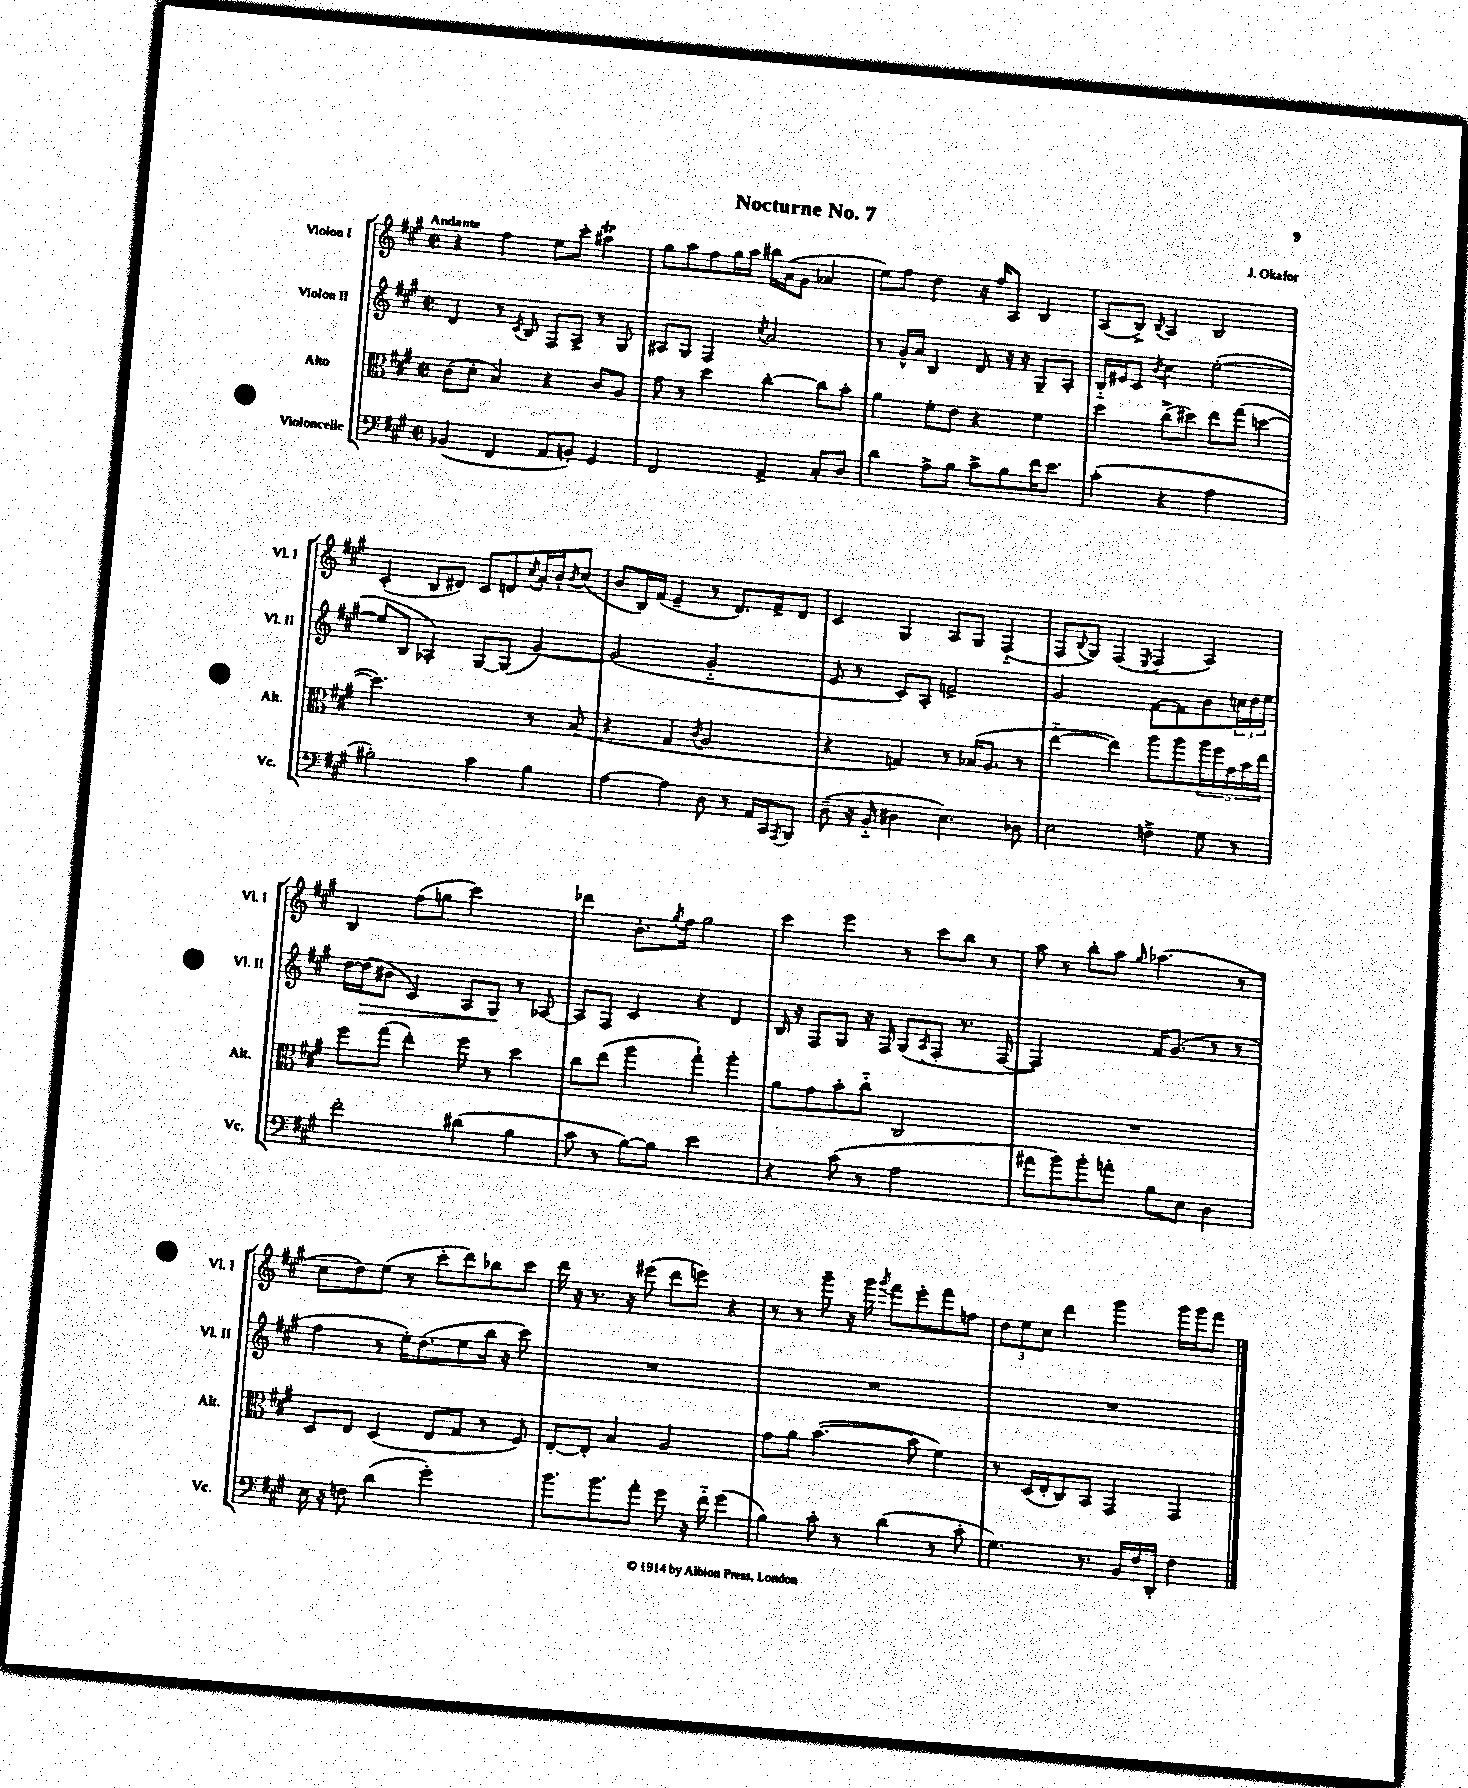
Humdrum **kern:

**kern	**kern	**kern	**dynam	**kern
*part4	*part3	*part2	*part2	*part1
*staff4	*staff3	*staff2	*staff2	*staff1
*I"Violoncelle	*I"Alto	*I"Violon II	*	*I"Violon I
*I'Vc.	*I'Alt.	*I'Vl. II	*	*I'Vl. I
*clefF4	*clefC3	*clefG2	*	*clefG2
*k[f#c#g#]	*k[f#c#g#]	*k[f#c#g#]	*	*k[f#c#g#]
*M2/2	*M2/2	*M2/2	*	*M2/2
*met(c|)	*met(c|)	*met(c|)	*	*met(c|)
=1	=1	=1	=1	=1
!	!	!	!	!LO:TX:a:B:t=Andante
(4BB-X/	(8c#\L	4d/	.	4r
.	8d'\J	.	.	.
4FF#/	4B/)	8r	.	4ff#\
.	.	8qc#/	.	.
.	.	8B/	.	.
8AA/L	4r	8F#/L	.	8ee\L
8BBn'/J)	.	8A^/J	.	8ccc#'\J
4GG#/	8c#/L	8r	.	4aa#Xt\
.	8A/J	8G#/	.	.
=2	=2	=2	=2	=2
2FF#/	8g#\	8A#X/L	.	8gg#\L
.	8r	8G#/J	.	8aa\
.	4dd\	4F#/	.	8ff#\
.	.	.	.	16gg#\L
.	.	.	.	16aa\JJ
.	.	8qcc#/	.	.
4AA^/	[4cc#'\	2a/	.	16bb#X\LL
.	.	.	.	(16a\J
.	.	.	.	8g#\J
8C#'/L	8cc#\L]	.	.	4a-X/
8D/J	8b'\J	.	.	.
=3	=3	=3	=3	=3
4d\	4a\	8r	.	8ee\L)
.	.	16g#^^/LL	.	8ff#\J
.	.	16a/JJ	.	.
8A^\L	8f#'\L	4B/	.	4dd\
8B\J	8e\J	.	.	.
8c#^\L	4r	8d/	.	16r
.	.	.	.	16ff#/KL
8B\	.	16r	.	8A/J
.	.	16r	.	.
16f#\K	4f#\	8G#~/L	.	4B/
8.e\J	.	.	.	.
.	.	8A'/J	.	.
=4	=4	=4	=4	=4
(4c#'\	4dd\	16B/LL	.	(8A/L
.	.	16e#X/J	.	.
.	.	8c#/J	.	8B^/J)
.	.	8qb/	.	8qB/
4r	(8cc#^\L	4cc#\	.	4A/
.	8dd#X\J)	.	.	.
2A\	8ee\L	([2ee'\	.	2B/
.	(8gg#\J	.	.	.
.	[4ddn\	.	.	.
!!LO:LB:g=z
=5	=5	=5	=5	=5
2B#X'\)	2.dd\])	8ee/L]	.	(4c#'/
.	.	8B/J	.	.
.	.	4A-X'/)	.	8B/L
.	.	.	.	8d#X/J)
4c#\	.	[8G#/L	.	8c#/L
.	.	(8G#/J]	.	8dn/
.	.	.	.	8qcc#/
4B#\	8r	[4g#/)	.	16a'/L
.	.	.	.	16b'/J
.	.	.	.	8qb/
.	(8B/	.	.	(8cc#/J
=6	=6	=6	=6	=6
[4A\	4r	(2g#/]	.	8b/L
.	.	.	.	16B/L)
.	.	.	.	(16f#/JJ
4A\]	4G#/	.	.	4e~/
.	8qc#/	.	.	.
8D\	2A/	2g#/	.	8r
8r	.	.	.	8.d/L)
16AA/LL	.	.	.	.
16CC#/J	.	.	.	16f#^/k
8qAAA/	.	.	.	.
8BBB/J	.	.	.	8d/J
=7	=7	=7	=7	=7
(8D~\	4r	8e/	.	4c#/
16r	.	8r	.	.
16BB/	.	.	.	.
4D#X\	4Gn/)	8c#/L)	.	4G#/
.	.	8A'/J	.	.
4.E\)	8r	2fn^/	.	8A/L
.	(16B-X/KL	.	.	8G#/J
.	8.A/J	.	.	.
.	.	.	.	(4F#/
8D-X\	8r	.	.	.
=8	=8	=8	=8	=8
2E\	[4ee\	2g#/	.	8F#/L
.	.	.	.	8qqB/
.	.	.	.	8G#/J)
.	4ee\])	.	.	(4F#/
.	.	.	.	8qE/
4Fn^\	8aa\L	[8f#\L	.	4F#/
.	8aa\	8f#\]	.	.
8G#\	20aa\L	8b\	.	4A/)
.	20ff#\	.	.	.
.	20g#\	.	.	.
8r	.	24ccn\L	.	.
.	20b\	.	.	.
.	.	24dd\	.	.
.	20ee\JJ	.	.	.
.	.	24ee\JJ	.	.
!!LO:LB:g=z
=9	=9	=9	=9	=9
2f#'\	8ff#\L	[16dd\LL	.	4B/
!	!	!	!LO:HP:b	!
.	.	(16dd\J]	>	.
.	(8gg#\J	8b#X\J	.	.
.	4ee'\)	4c#/)	.	(8ff#\L
.	.	.	.	8ggn\J
(4d#X\	8ff#\	8A/L	.	2ccc#\)
.	8r	8G#/J	.	.
4B\	4dd\	8r	]	.
.	.	[8A-X/	.	.
=10	=10	=10	=10	=10
8c#\	8cc#\L	8A-/L]	.	4ddd-X\
8r	(8ee\J	8F#/J	.	.
[8B\L)	4aa\	4c#/	.	8.b'\L
8B\J]	.	.	.	.
.	.	.	.	8qgg#/
.	.	.	.	16ff#\Jk
2e\	4gg#`\)	4r	.	2gg#\
.	4aa'\	4d/	.	.
=11	=11	=11	=11	=11
4r	8a\L	16B/	.	4ccc#\
.	.	16r	.	.
.	8g#\	8F#/L	.	.
(8c#\	8b'\	8G#/J	.	4eee\
8r	8cc#\J	16r	.	.
.	.	16F#/	.	.
2A\	2C#/	(8G#/L	.	8r
.	.	8qA/	.	.
.	.	8F#'/J	.	8ccc#\L
.	.	8.r	.	8bb\J
.	.	.	.	8r
.	.	[16F#/	.	.
=12	=12	=12	=12	=12
8a#X\L	1r	2F#/])	.	8aa\
8b\)	.	.	.	8r
8b'\	.	.	.	8bb'\L
8an'\J	.	.	.	8aa\J
.	.	.	.	16qqgg#/
8B\L	.	16f#/KL	.	(4.aa-X\
.	.	(8.g#/J	.	.
8E\J	.	.	.	.
4D\	.	8r	.	.
.	.	8r	.	8r
!!LO:LB:g=z
=13	=13	=13	=13	=13
16E\	8D/L	4ff#\	.	8cc#\L
16r	.	.	.	.
8Fn\	8E/J	.	.	8dd\)
(4d\	(4D/	8r	.	(8ee\J
.	.	16ee'\KL)	.	8r
.	.	(8.dd\	.	.
2g#'\)	8E/L	.	.	8ccc#'\L
.	8G#/J	8ee\	.	8ddd\)
.	8r	16bb\Jk	.	8bb-X\
.	.	16r	.	.
.	8F#/)	8ccc#\)	.	8ccc#\J
=14	=14	=14	=14	=14
8.b\L	[8E'/L	1r	.	16ddd\
.	.	.	.	16r
.	8E'/J]	.	.	8.r
8.b\	.	.	.	.
.	4B/	.	.	.
.	.	.	.	16r
8a'\J	.	.	.	(8eee#X\
8g#\	2A/	.	.	8ddd\L
16r	.	.	.	8eeen\J)
16f#\	.	.	.	.
(4g#\	.	.	.	4r
=15	=15	=15	=15	=15
4B\)	8g#\L	1r	.	8r
.	8a\J	.	.	8r
8c#'\	([4.b\	.	.	8ggg#~\
8r	.	.	.	16r
.	.	.	.	16ggg#\
.	.	.	.	8qggg#/
(4d\	.	.	.	8fff#\L
.	8b\]	.	.	8eee'\
8r	4f#\)	.	.	8fff#\
8c#'\	.	.	.	8ffn\J
=16	=16	=16	=16	=16
4.G#\)	8r	1r	.	12dd\L
.	.	.	.	12ee\
.	(16D/LL	.	.	.
.	.	.	.	12cc#\J
.	16E'/J	.	.	.
.	8C#/)	.	.	4ddd\
8.r	8BB/J	.	.	.
.	4GG#/	.	.	4ggg#\
16BB/LL	.	.	.	.
16F#/	.	.	.	.
16DD'/JJ	.	.	.	.
4F#\	4GG#/	.	.	16ggg#\LL
.	.	.	.	16ggg#\J
.	.	.	.	8fff#\J
==	==	==	==	==
*-	*-	*-	*-	*-
